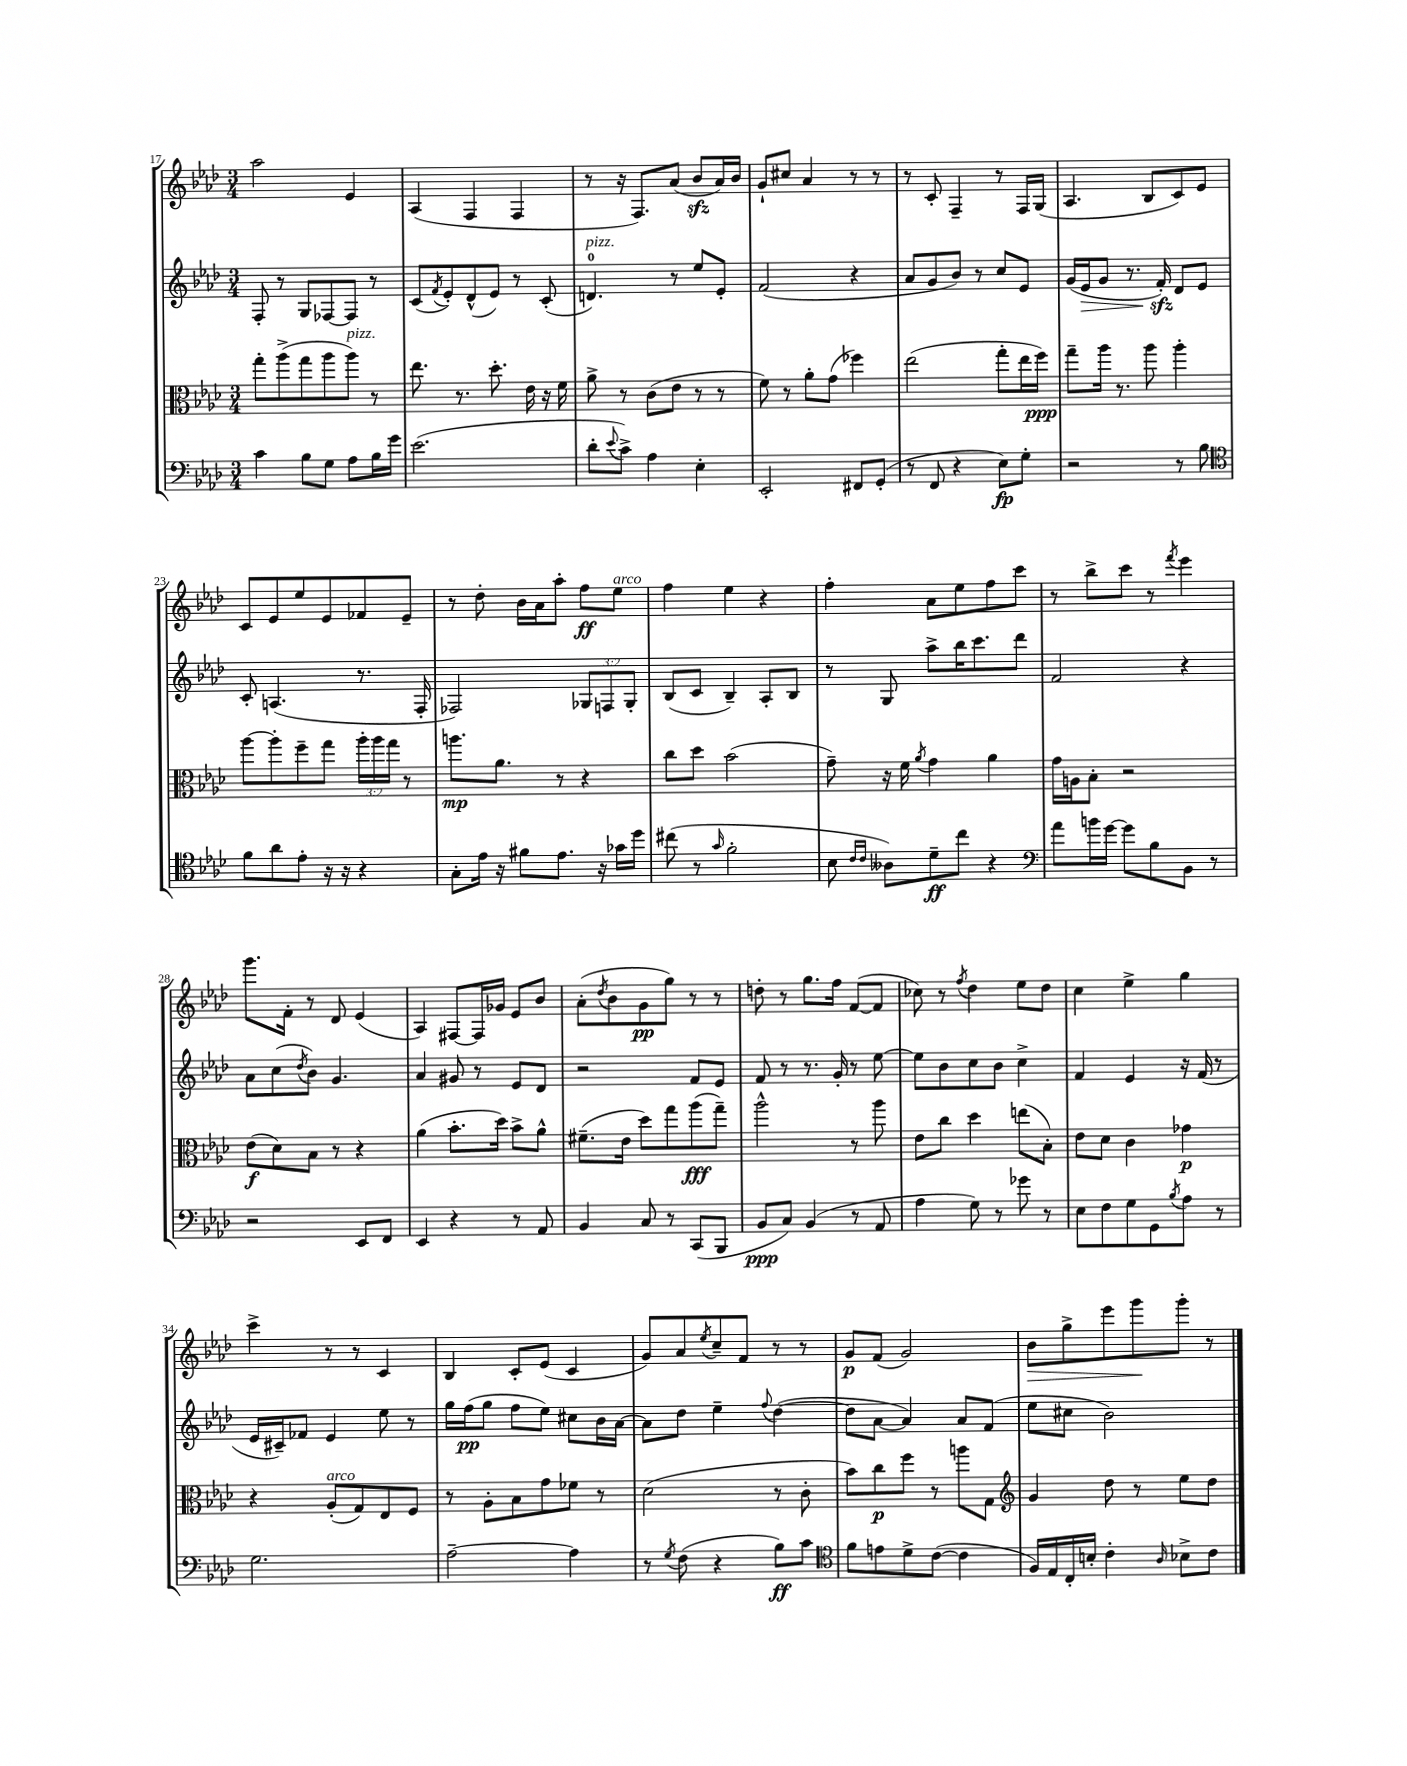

**kern	**kern	**kern	**kern
*staff4	*staff3	*staff2	*staff1
*clefF4	*clefC3	*clefG2	*clefG2
*k[b-e-a-d-]	*k[b-e-a-d-]	*k[b-e-a-d-]	*k[b-e-a-d-]
*M3/4	*M3/4	*M3/4	*M3/4
4c\	8gg'\L	8F'/	2aa-\
.	(8aa-^\	8r	.
8B-\L	8gg\	8G/L	.
8G\J	8aa-\	[8F-/	.
8A-\L	8aa-\J)	8F-/]J	4e-/
16B-\L	8r	8r	.
16g\JJ	.	.	.
=	=	=	=
(2.e-\	8.ee-\	(8c/L	(4A-/
.	.	8qf/	.
.	.	8e-'/)	.
.	8.r	.	.
.	.	(8d-^^/	4F/
.	8.dd-'\	8e-/J)	.
.	.	8r	4F/
.	16e-\	.	.
.	16r	(8c'/	.
.	16f\	.	.
=	=	=	=
8d-'\L	8a-^\	4.d/)	8r
8qqe-/	.	.	.
8c^\J)	8r	.	16r
.	.	.	8.F/L)
4A-\	(8c\L	.	.
.	8e-\J	8r	(8a-/J
4E-'\	8r	8ee-/L	8b-/L
.	8r	8e-'/J	16a-/L)
.	.	.	16b-/JJ
=	=	=	=
2EE-'/	8f\)	(2f/	8g`/L
.	8r	.	8cc#/J
.	8a-'\L	.	4a-/
.	(8g\J	.	.
8FF#/L	4ff-\)	4r	8r
(8GG'/J	.	.	8r
=	=	=	=
8r	(2ee-\	8a-/L	8r
8FF/	.	8g/	8c'/
4r	.	8b-/J)	4F~/
.	.	8r	.
8E-\L)	8gg'\L	8cc/L	8r
8G'\J	16ee-\L	8e-/J	16F/LL
.	16ff\JJ)	.	(16G/JJ
=	=	=	=
2r	8gg~\L	(16g/LL	4.A-/
.	.	16e-/J	.
.	16aa-\Jk	8g/J	.
.	8.r	.	.
.	.	8.r	.
.	8aa-\	.	8B-/L
.	.	16f'/)	.
8r	4aa-'\	8d-/L	8c/)
8B-\	.	8e-/J	8e-/J
=	=	=	=
*clefC4	*	*	*
8f\L	[8aa-\L	8c'/	8c/L
8a-\	8aa-'\]	(4.A/	8e-/
8e-'\J	8ff~\	.	8ee-/
16r	8gg\J	.	8e-/
16r	.	.	.
4r	24aa-'\LL	8.r	8f-/
.	24aa-\	.	.
.	24gg\JJ	.	.
.	8r	.	8e-~/J
.	.	16F'/	.
=	=	=	=
8G'\L	8.aa\L	2F-/)	8r
16e-\Jk	.	.	8dd-'\
16r	8.a-\J	.	.
8f#\L	.	.	16b-\LL
.	.	.	16a-\J
8.e-\J	8r	.	8aa-'\J
.	4r	12G-/L	8ff\L
16r	.	.	.
.	.	12F/	.
16g-\LL	.	.	8ee-\J
.	.	12G-'/J	.
16dd-\JJ	.	.	.
=	=	=	=
(8cc#\	8cc\L	(8B-/L	4ff\
8r	8dd-\J	8c/J	.
16qqg/	.	.	.
2f'\	(2b-\	4B-~/)	4ee-\
.	.	8A-'/L	4r
.	.	8B-/J	.
=	=	=	=
8B-\	8g~\)	8r	4ff'\
16qqc/LL	.	.	.
16qqc/JJ	.	.	.
8A--\L)	16r	8G/	.
.	16f\	.	.
.	8qa-/	.	.
8d-~\	4g\	8aa-^\L	8a-\L
8cc\J	.	16bb-\K	8ee-\
.	.	8.ccc\	.
4r	4a-\	.	8ff\
.	.	8ddd-\J	8ccc\J
=	=	=	=
*clefF4	*	*	*
8a-\L	16g\LL	2f/	8r
.	16A\J	.	.
16b\L	8B-'\J	.	8bb-^\L
[16g\JJ	.	.	.
8g\]L	2r	.	8ccc\J
8B-\	.	.	8r
.	.	.	8qfff/
8BB-\J	.	4r	4eee-\
8r	.	.	.
=	=	=	=
2r	(8e-\L	8a-\L	8.ggg\L
.	8d-\)	(8cc\	.
.	.	.	16f'\Jk
.	.	8qdd-/	.
.	8B-\J	8b-\J)	8r
.	8r	4.g/	8d-/
8EE-/L	4r	.	(4e-/
8FF/J	.	.	.
=	=	=	=
4EE-/	(4a-\	4a-/	4A-/)
4r	8.b-'\L	8g#/	[8F#/L
.	.	8r	16F#/]L
.	16dd-\Jk)	.	16g-/JJ
8r	8b-^\L	8e-/L	8e-/L
8AA-/	8a-^^\J	8d-/J	8b-/J
=	=	=	=
4BB-/	(8.f#~\L	2r	(8a-'\L
.	.	.	8qdd-/
.	.	.	8b-\
.	16e-\Jk	.	.
8C/	8dd-\L)	.	8g\
8r	8gg\	.	8gg\J)
(8CC/L	(8aa-\	8f/L	8r
8BBB-/J	8gg~\J)	8e-/J	8r
=	=	=	=
8BB-/L	2aa-^^\	8f/	8dd'\
8C/J)	.	8r	8r
(4BB-/	.	8.r	8.gg\L
.	.	16g'/	16ff\Jk
8r	8r	8r	([8f/L
8AA-/	8aa-\	[8ee-\	8f/]J
=	=	=	=
4A-\	8e-\L	8ee-\]L	8cc-\)
.	8cc\J	8b-\	8r
.	.	.	8qff/
8G\)	4dd-\	8cc\	4dd-\
8r	.	8b-\J	.
8g-\	(8ee\L	4cc^\	8ee-\L
8r	8B-'\J)	.	8dd-\J
=	=	=	=
8E-\L	8e-\L	4f/	4cc\
8F\	8d-\J	.	.
8G\	4c\	4e-/	4ee-^\
8GG\	.	.	.
8qB-/	.	.	.
8A-\J	4g-\	16r	4gg\
.	.	(16f/	.
8r	.	8r	.
=	=	=	=
2.G\	4r	16e-/LL	4ccc^\
.	.	16c#~/J)	.
.	.	8f-/J	.
.	(8A-'/L	4e-/	8r
.	8G/)	.	8r
.	8E-/	8ee-\	4c/
.	8F/J	8r	.
=	=	=	=
[2A-~\	8r	16gg\LL	4B-/
.	.	(16ff\J	.
.	8A-'\L	8gg\J	.
.	8B-\	8ff\L	8c'/L
.	8g\	8ee-\J)	(8e-/J
4A-\]	8f-\J	8cc#\L	4c/
.	8r	16b-\L	.
.	.	[16a-\JJ	.
=	=	=	=
8r	(2d-\	8a-\]L	8g/L)
8qG/	.	.	.
(8F\	.	8dd-\J	8a-/
.	.	.	8qee-/
4r	.	4ee-~\	8cc~/
.	.	.	8f/J
.	.	8qqff/	.
8B-\L)	8r	([4dd-\	8r
8c\J	8c'\	.	8r
=	=	=	=
*clefC4	*	*	*
8f\L	8b-\L)	8dd-\]L	8g/L
8e\	8cc\	[8a-\J	(8f/J
8d-^\	8ff\J	4a-/])	2g/)
([8c\J	8r	.	.
4c\]	8aa\L	8a-/L	.
.	8G\J	(8f/J	.
=	=	=	=
*	*clefG2	*	*
16F/LL)	4g/	8ee-\L	8b-\L
16E-/	.	.	.
16C'/	.	8cc#\J	8gg^\
16B'/JJ	.	.	.
4c'\	8dd-\	2b-\)	8eee-\
.	8r	.	8ggg\
16qqA-/	.	.	.
8B-^\L	8ee-\L	.	8ggg'\J
8c\J	8dd-\J	.	8r
==	==	==	==
*-	*-	*-	*-
